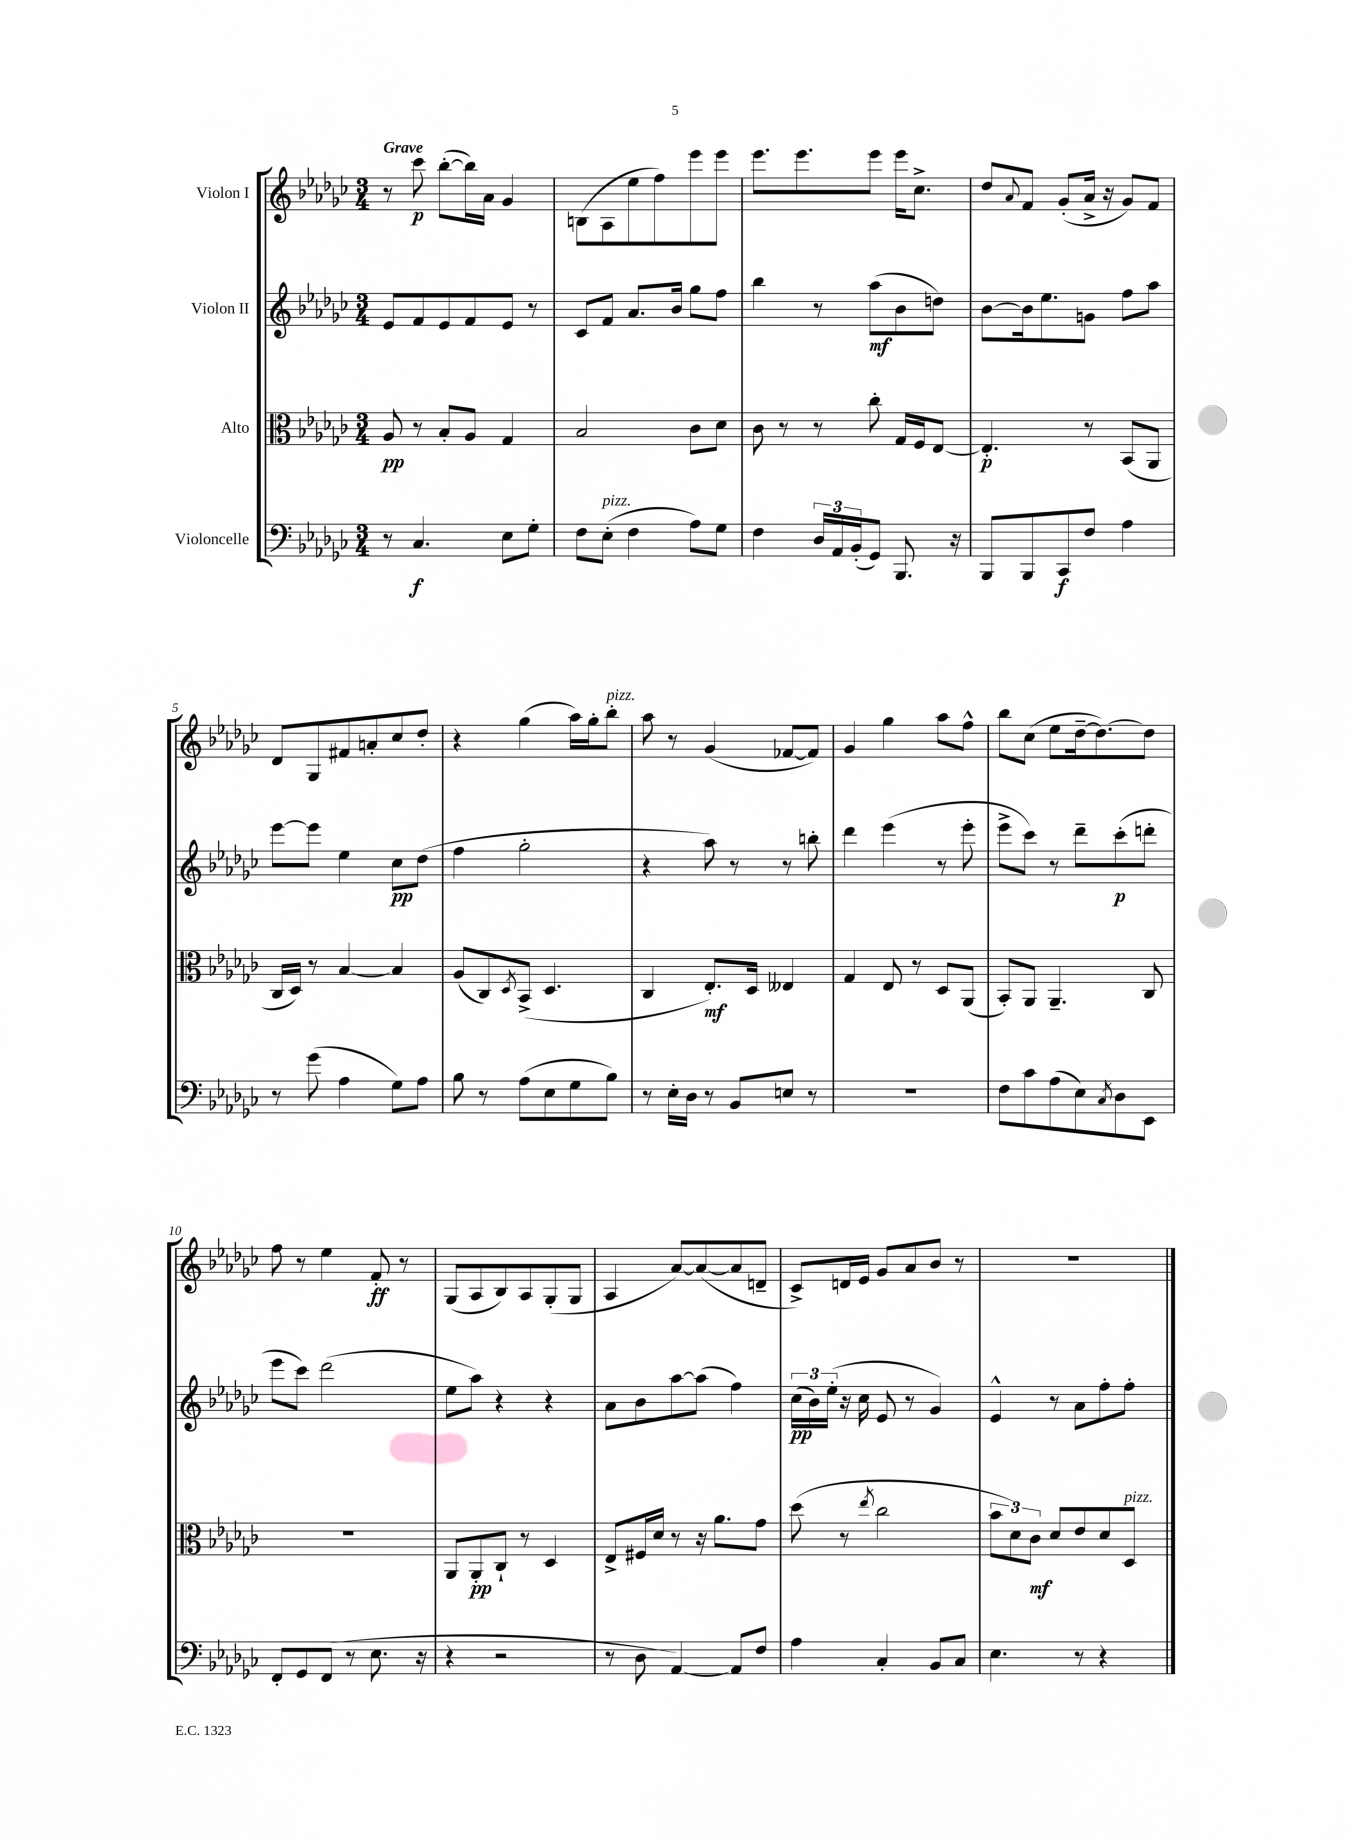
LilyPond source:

<<
\new StaffGroup <<
\new Staff = "s0" \with { instrumentName = "Violon I" } {
    \clef treble \key ges \major \numericTimeSignature \time 3/4 \tempo "Grave"
    r8 ces'''8\p bes''8~-.( bes''16) aes'16 ges'4 |
    b8( aes8 ees''8 f''8) ees'''8 ees'''8 |
    ees'''8. ees'''8. ees'''8 ees'''16 ces''8.-> |
    des''8 \appoggiatura { aes'8 } f'8 ges'8-.( aes'16-> r16 ges'8) f'8 |
    des'8 ges8 fis'8 a'8-. ces''8 des''8-. |
    r4 ges''4( aes''16) ges''16-. bes''8-.^\markup { \italic "pizz." } |
    aes''8 r8 ges'4( fes'8~ fes'8) |
    ges'4 ges''4 aes''8 f''8-^ |
    bes''8 ces''8( ees''8 des''16~-- des''8.~) des''8 |
    f''8 r8 ees''4 f'8-.\ff r8 |
    ges8( aes8 bes8) aes8 ges8-.( ges8 |
    aes4 aes'8~) aes'8~( aes'8 d'8-- |
    ces'8->) d'16 ees'16 ges'8 aes'8 bes'8 r8 |
    R2. \bar "|." |
}
\new Staff = "s1" \with { instrumentName = "Violon II" } {
    \clef treble \key ges \major \numericTimeSignature \time 3/4
    ees'8 f'8 ees'8 f'8 ees'8 r8 |
    ces'8 f'8 aes'8. bes'16 ges''8 f''8 |
    bes''4 r8 aes''8\mf( bes'8 d''8) |
    bes'8~ bes'16 ees''8. g'8 f''8 aes''8 |
    ees'''8~ ees'''8 ees''4 ces''8\pp des''8( |
    f''4 ges''2-. |
    r4 aes''8) r8 r8 b''8-. |
    des'''4 ees'''4( r8 ees'''8-. |
    ees'''8-> ces'''8) r8 des'''8-- ces'''8-.\p( d'''8-. |
    ees'''8 ces'''8) des'''2( |
    ees''8 aes''8) r4 r4 |
    aes'8 bes'8 aes''8~ aes''8( f''4) |
    \tuplet 3/2 { ces''16\pp( bes'16) ees''16-.( } r16 ces''16 ees'8 r8 ges'4) |
    ees'4-^ r8 aes'8 f''8-. f''8-. \bar "|." |
}
\new Staff = "s2" \with { instrumentName = "Alto" } {
    \clef alto \key ges \major \numericTimeSignature \time 3/4
    aes8\pp r8 bes8-. aes8 ges4 |
    bes2 ces'8 des'8 |
    ces'8 r8 r8 ces''8-. ges16 f16 ees8~ |
    ees4.-.\p r8 bes,8( aes,8 |
    ces16 des16) r8 bes4~ bes4 |
    aes8( ces8) \acciaccatura { des8 } bes,8->( des4. |
    ces4 ees8.-.\mf) des16 eeses4 |
    ges4 ees8 r8 des8 aes,8( |
    bes,8-.) aes,8 aes,4.-- ces8 |
    R2. |
    aes,8 aes,8-.\pp ces8-! r8 des4 |
    ees8-> fis16 des'16 r8 r16 aes'8. ges'8 |
    des''8( r8 \acciaccatura { ees''8 } ces''2 |
    \tuplet 3/2 { bes'8 des'8) ces'8\mf } des'8 ees'8 des'8 des8^\markup { \italic "pizz." } \bar "|." |
}
\new Staff = "s3" \with { instrumentName = "Violoncelle" } {
    \clef bass \key ges \major \numericTimeSignature \time 3/4
    r8 ces4.\f ees8 ges8-. |
    f8 ees8-.^\markup { \italic "pizz." }( f4 aes8) ges8 |
    f4 \tuplet 3/2 { des16 aes,16 bes,16-.( } ges,8) bes,,8. r16 |
    bes,,8 bes,,8 ces,8\f f8 aes4 |
    r8 ges'8( aes4 ges8) aes8 |
    bes8 r8 aes8( ees8 ges8 bes8) |
    r8 ees16-. des16 r8 bes,8 e8 r8 |
    R2. |
    f8 ces'8 aes8( ees8) \acciaccatura { ces8 } des8 ees,8 |
    f,8-. ges,8 f,8( r8 ees8. r16 |
    r4 r2 |
    r8 des8 aes,4~) aes,8 f8 |
    aes4 ces4-. bes,8 ces8 |
    ees4. r8 r4 \bar "|." |
}
>>
>>
